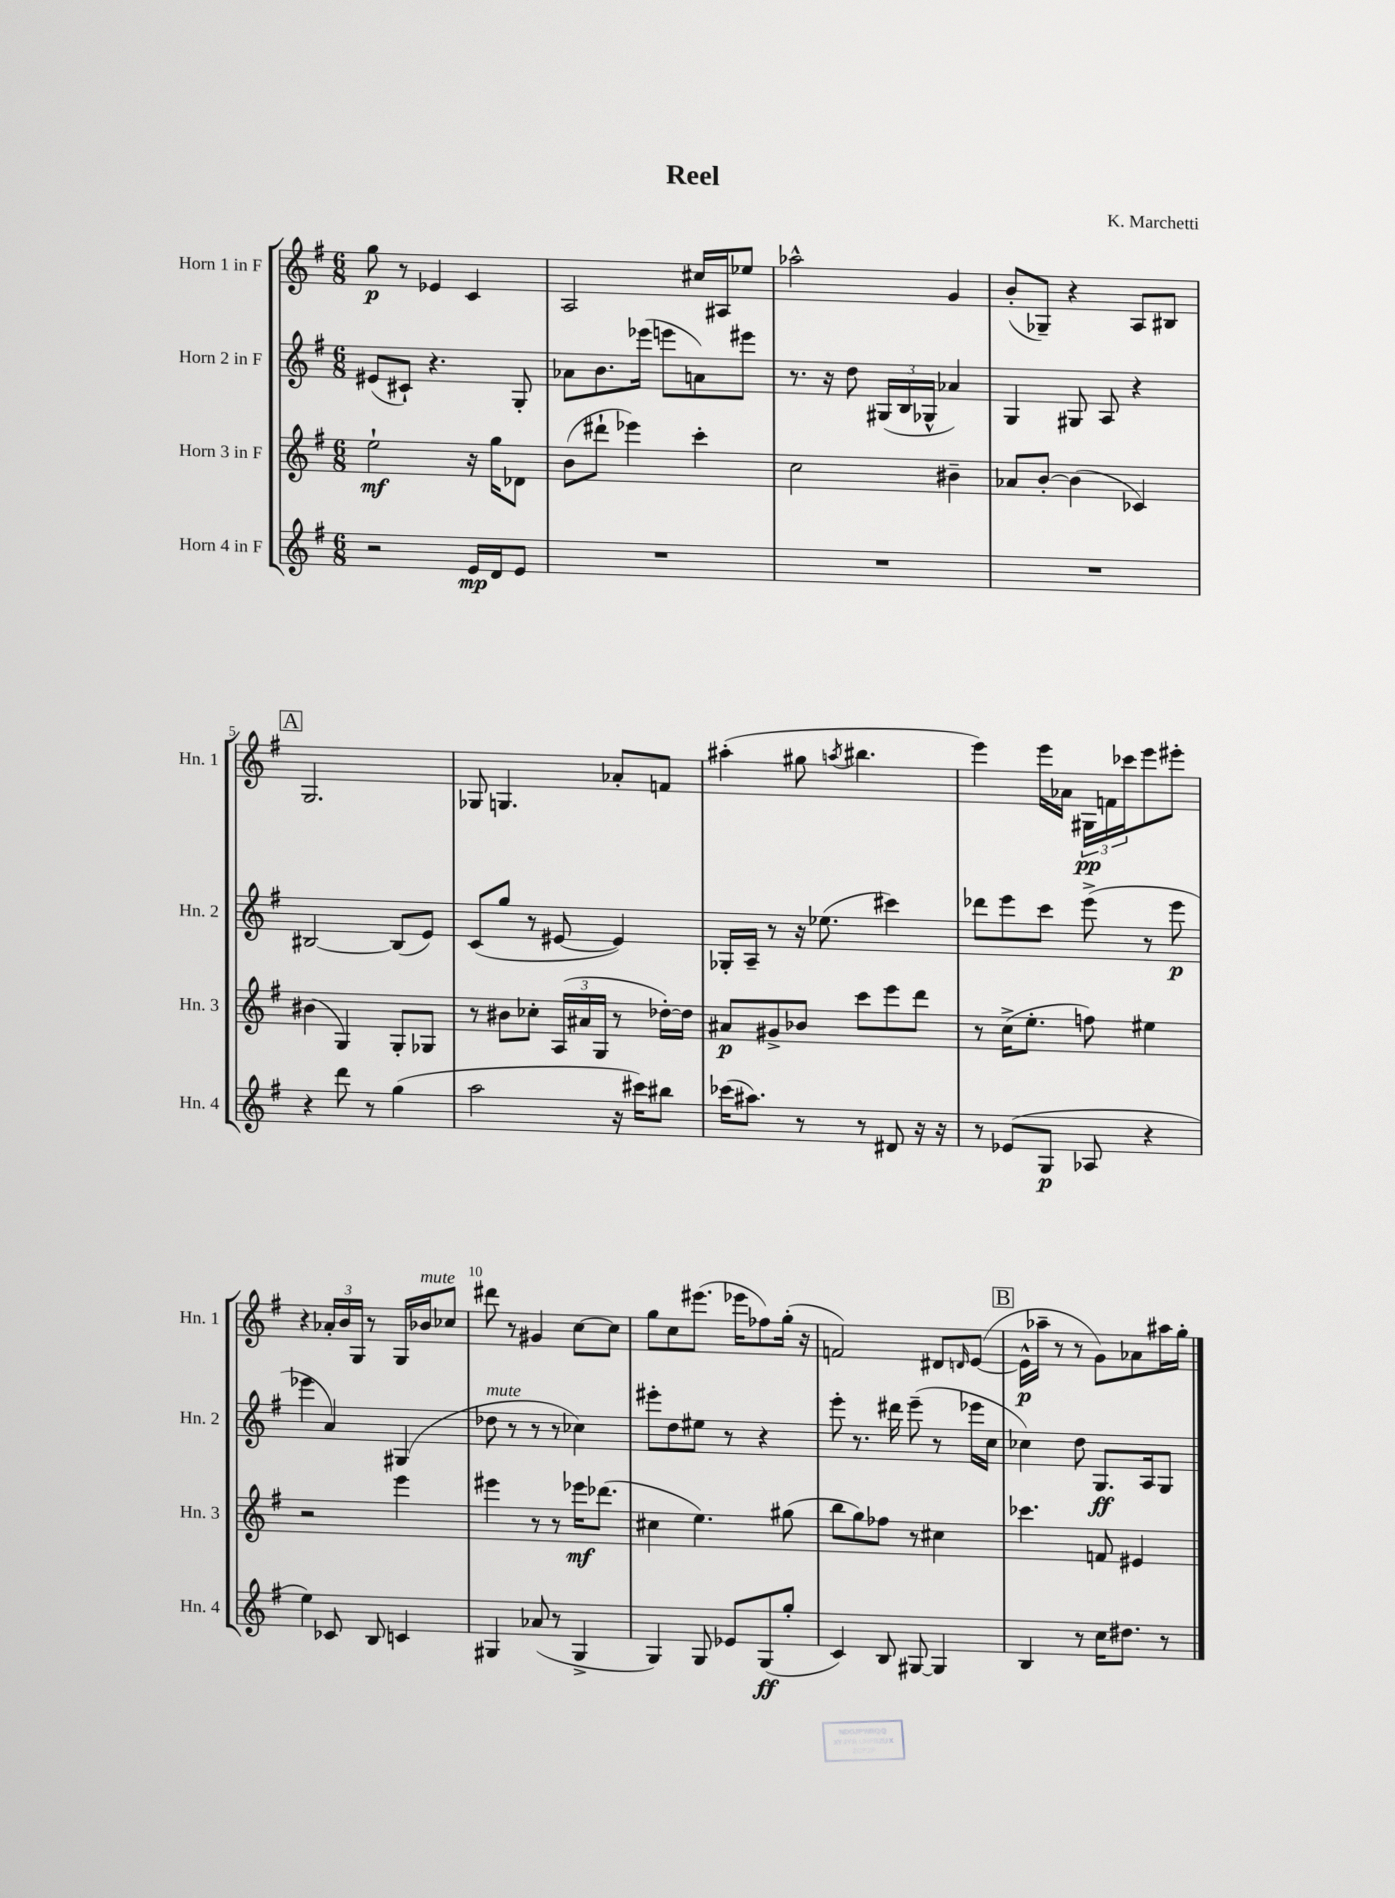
\header { title = "Reel" composer = "K. Marchetti" }
<<
\new StaffGroup <<
\new Staff = "s0" \with { instrumentName = "Horn 1 in F" shortInstrumentName = "Hn. 1" } {
    \clef treble \key g \major \numericTimeSignature \time 6/8
    g''8\p r8 ees'4 c'4 |
    a2 cis''16 ais16 ees''8 |
    aes''2-^ g'4 |
    b'8-.( ges8--) r4 a8 bis8 |
    \mark \markup { \box "A" } g2. |
    ges8 g4. aes'8-. f'8 |
    ais''4-.( gis''8 \acciaccatura { a''8 } bis''4. |
    e'''4) e'''16 aes'16 \tuplet 3/2 { gis16\pp f'16 ces'''16 } e'''8 eis'''8-. |
    r4 \tuplet 3/2 { aes'16-. b'16 g16 } r8 g16 bes'16^\markup { \italic "mute" } ces''8 |
    dis'''8 r8 gis'4 c''8~ c''8 |
    g''8 c''8 eis'''8.( ees'''16 fes''8) g''16-.( r16 |
    f'2) dis'8 \grace { d'16 } e'8~( |
    \mark \markup { \box "B" } e'16-^\p aes''16-- r8 r8 g'8) aes'8 ais''16 g''16-. \bar "|." |
}
\new Staff = "s1" \with { instrumentName = "Horn 2 in F" shortInstrumentName = "Hn. 2" } {
    \clef treble \key g \major \numericTimeSignature \time 6/8
    eis'8( cis'8-!) r4. g8-. |
    aes'8 b'8. ees'''16( e'''8 a'8) eis'''8 |
    r8. r16 d''8 \tuplet 3/2 { gis16( b16 ges16-^ } aes'4) |
    g4 gis8 a8 r4 |
    \mark \markup { \box "A" } bis2~ bis8( e'8) |
    c'8( g''8 r8 eis'8~ eis'4) |
    ges16-. a16-- r8 r16 ees''8.( cis'''4) |
    des'''8 e'''8 c'''8 e'''8->( r8 e'''8\p |
    ees'''4 a'4) gis4( |
    des''8^\markup { \italic "mute" } r8 r8 r8 ces''4) |
    eis'''8-. d''8 eis''8 r8 r4 |
    e'''8-. r8. dis'''16 e'''8--( r8 ees'''16 c''16 |
    \mark \markup { \box "B" } ces''4) d''8 g8.\ff a16 g8 \bar "|." |
}
\new Staff = "s2" \with { instrumentName = "Horn 3 in F" shortInstrumentName = "Hn. 3" } {
    \clef treble \key g \major \numericTimeSignature \time 6/8
    e''2-!\mf r16 g''16 des'8 |
    b'8( dis'''8-! ees'''4) c'''4-. |
    c''2 bis'4-- |
    aes'8 b'8~-. b'4( ces'4) |
    \mark \markup { \box "A" } bis'4( g4) g8-. ges8 |
    r8 bis'8 ces''8-. \tuplet 3/2 { a16( ais'16 g16 } r8 des''16~-.) des''16 |
    ais'8\p gis'8-> bes'8 c'''8 e'''8 d'''8 |
    r8 c''16->( e''8.-. f''8) eis''4 |
    r2 e'''4 |
    eis'''4 r8 r8 ees'''16\mf des'''8.( |
    cis''4 e''4.) gis''8( |
    b''8 g''8) fes''8 r8 cis''4 |
    \mark \markup { \box "B" } ces'''4. f'8 eis'4 \bar "|." |
}
\new Staff = "s3" \with { instrumentName = "Horn 4 in F" shortInstrumentName = "Hn. 4" } {
    \clef treble \key g \major \numericTimeSignature \time 6/8
    r2 e'16\mp d'16 e'8 |
    R2. |
    R2. |
    R2. |
    \mark \markup { \box "A" } r4 d'''8 r8 g''4( |
    a''2 r16 cis'''16) bis''8 |
    ces'''16( ais''8.) r8 r8 dis'8 r16 r16 |
    r8 ees'8( g8\p aes8 r4 |
    e''4) ces'8 b8 c'4 |
    gis4 aes'8( r8 gis4-> |
    g4) g8 ees'8 g8\ff( g''8-. |
    c'4) b8 gis8~ gis4 |
    \mark \markup { \box "B" } b4 r8 c''16 dis''8. r8 \bar "|." |
}
>>
>>
\layout { \context { \Score \override BarNumber.break-visibility = ##(#f #t #t) barNumberVisibility = #(every-nth-bar-number-visible 5) } }
